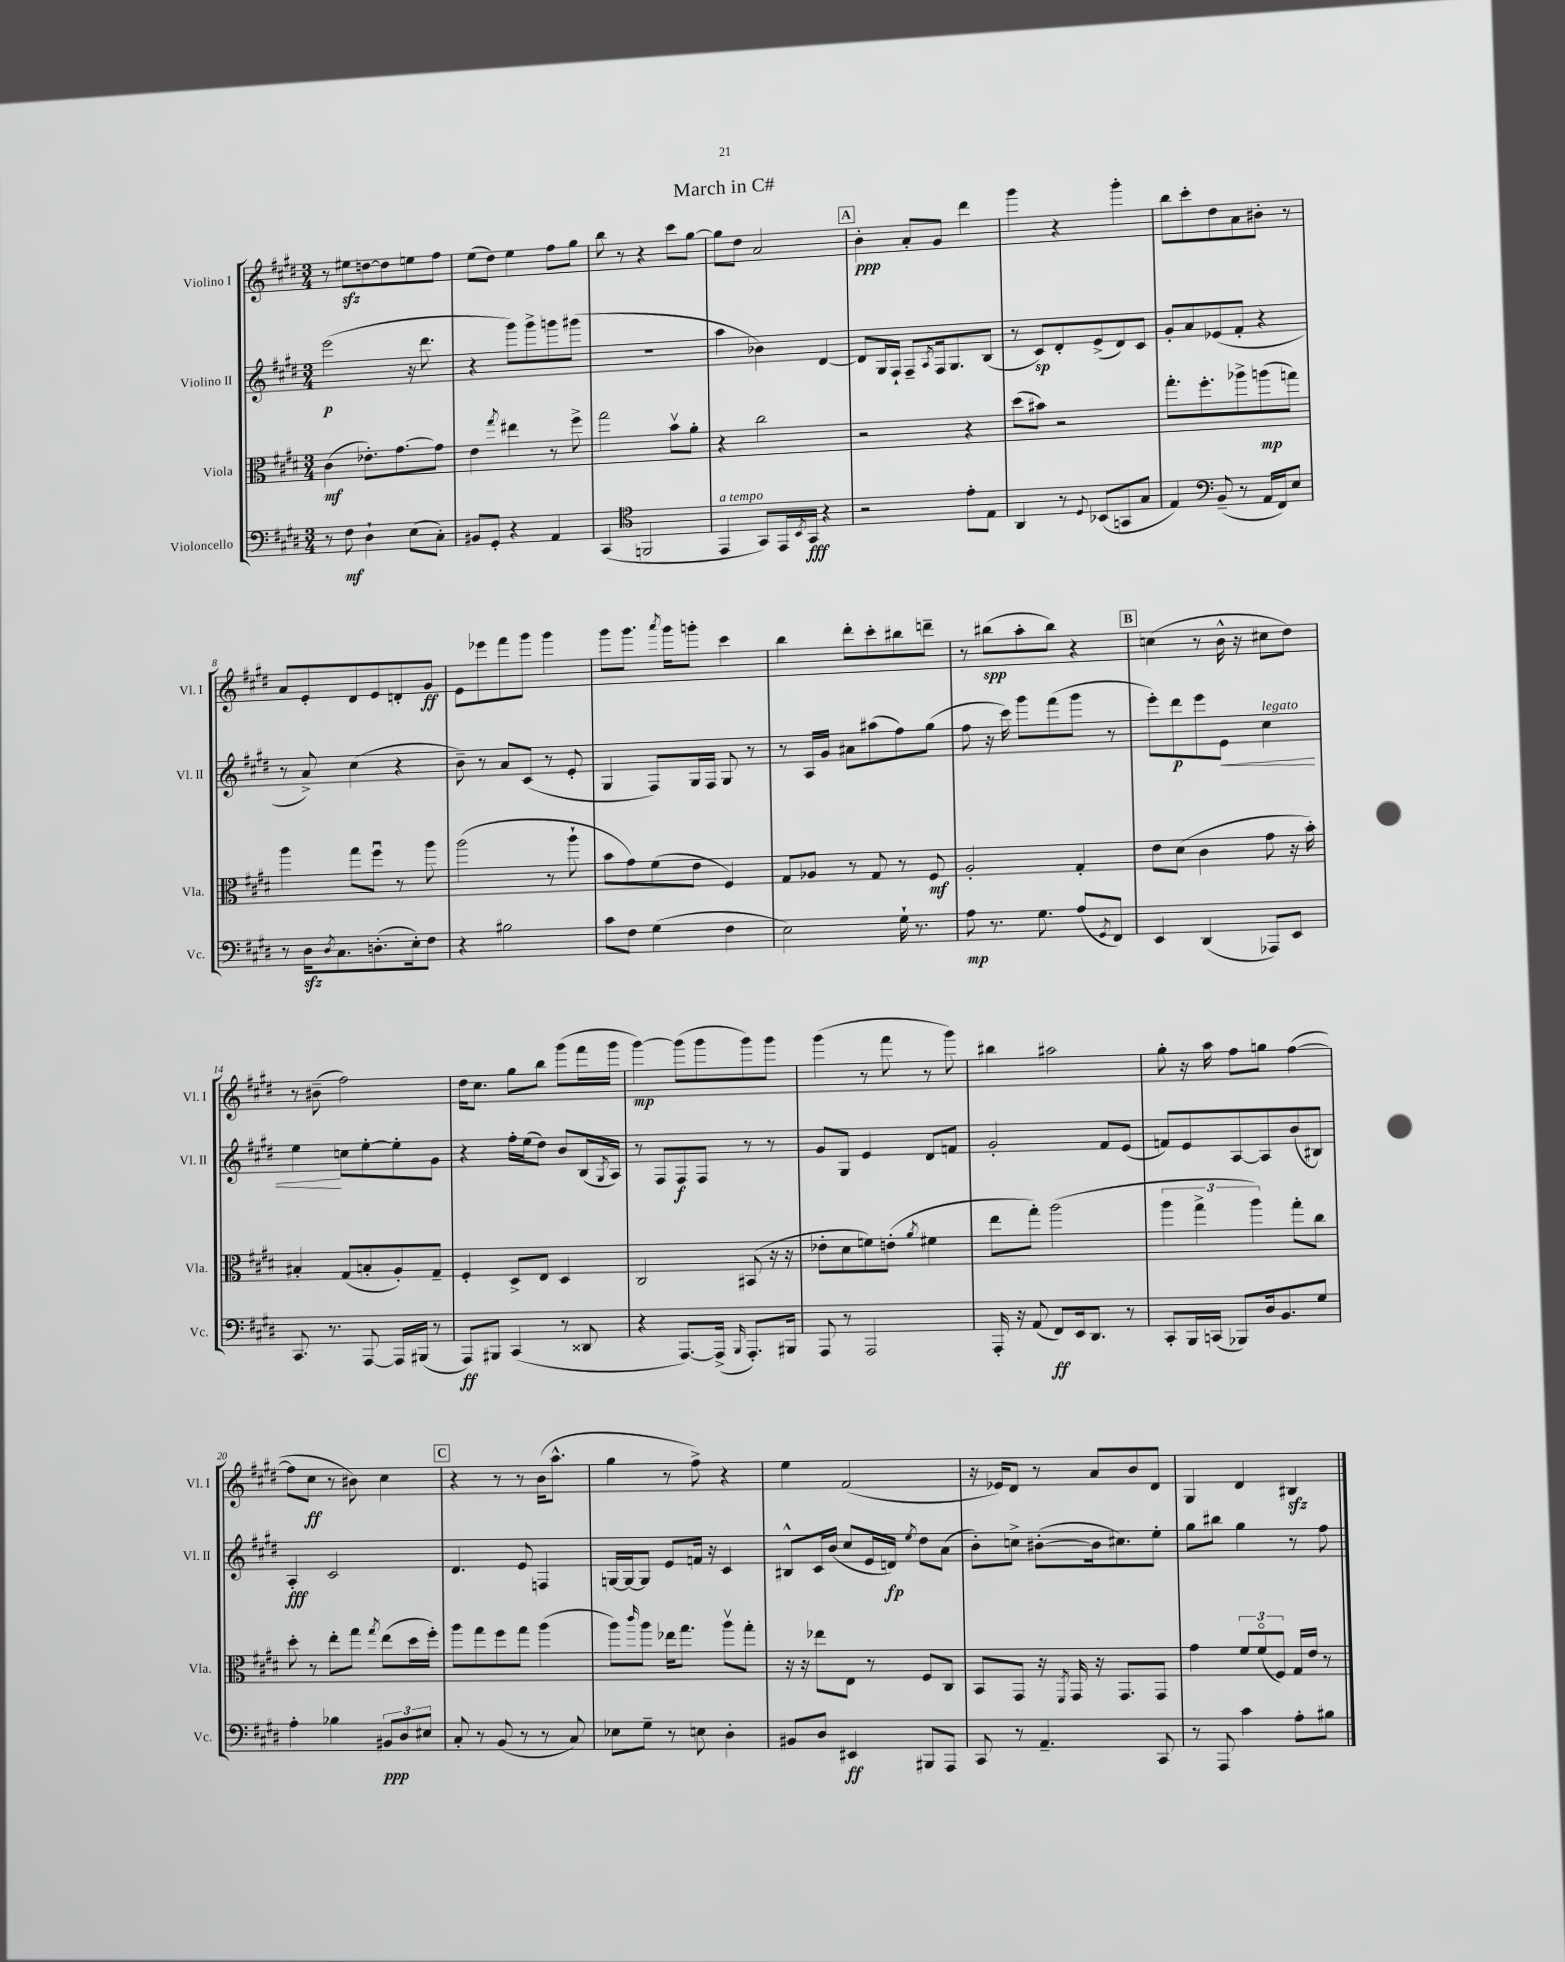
\header { title = "March in C#" }
<<
\new StaffGroup <<
\new Staff = "s0" \with { instrumentName = "Violino I" shortInstrumentName = "Vl. I" } {
    \clef treble \key e \major \numericTimeSignature \time 3/4
    r8 eis''8\sfz d''8~ d''8 e''8 fis''8 |
    e''8( dis''8) e''4 fis''8 gis''8 |
    b''8 r8 r4 cis'''8 gis''8~ |
    gis''8 dis''8 a'2 |
    \mark \markup { \box "A" } b'4-.\ppp a'8-. gis'8 dis'''4 |
    gis'''4 r4 gis'''4-. |
    b''8 cis'''8-. dis''8 a'8 bis'8-. r8 |
    a'8 e'8-. dis'8 e'8 d'8-. gis'8\ff |
    e'8 ees'''8 fis'''8 gis'''8 gis'''4 |
    gis'''8 gis'''8. \acciaccatura { a'''8 } gis'''16 g'''8-. cis'''4 |
    b''4 dis'''8-. cis'''8-. bis''8 d'''8-- |
    r8 bis''8\spp( a''8-. bis''8) r4 |
    \mark \markup { \box "B" } c''4( r8 b'16-^ r16 cis''8 dis''8) |
    r8 bis'8--( fis''2) |
    dis''16 cis''8. gis''8 b''8 gis'''8( fis'''16 gis'''16 |
    gis'''4~\mp) gis'''8( gis'''8 gis'''8) gis'''8 |
    gis'''4( r8 fis'''8 r8 gis'''8) |
    bis''4 ais''2 |
    gis''8-. r16 a''16 fis''8 g''8 fis''4~( |
    fis''8 cis''8\ff r8 bis'8) cis''4 |
    \mark \markup { \box "C" } r4 r8 r8 b'16( a''8.-^ |
    gis''4 r8 fis''8->) r4 |
    e''4 fis'2( |
    r16 ees'16) dis'8 r8 a'8 b'8 dis'8 |
    gis4 dis'4 bis4\sfz \bar "|." |
}
\new Staff = "s1" \with { instrumentName = "Violino II" shortInstrumentName = "Vl. II" } {
    \clef treble \key e \major \numericTimeSignature \time 3/4
    e'''2\p( r16 dis'''8. |
    r4 gis'''8) gis'''8-> g'''8 gis'''8( |
    R2. |
    a''4 bes'4) dis'4~ |
    \mark \markup { \box "A" } dis'8 gis16 fis16-! fis8-- \acciaccatura { a8 } fis16 gis8. b8( |
    r8 cis'8\sp) dis'8-. e'8->( dis'8) cis'8 |
    gis'8-. a'8 ees'8( fis'8-. r4 |
    r8 a'8->) cis''4( r4 |
    b'8--) r8 a'8 cis'8( r8 e'8-. |
    gis4 fis8) gis16 fis16 gis8 r8 |
    r8 a16 gis'16 ais'8 ais''8( fis''8) gis''8( |
    fis''8 r16 cis'''16) gis'''8 fis'''8( gis'''8 r8 |
    \mark \markup { \box "B" } e'''8-.) dis'''8\p e'''8 e'8\< cis''4^\markup { \italic "legato" } |
    e''4\! c''8 e''8~-. e''8-. gis'8 |
    r4 fis''16-. e''16( dis''8) b'8 b16( \acciaccatura { gis8 } a16) |
    r8 fis8 fis8\f fis8 r8 r8 |
    gis'8 gis8 e'4 dis'8 f'8 |
    gis'2-. fis'8 e'8( |
    f'8) e'8 a8~ a8 b'8( bis8) |
    a4-.\fff cis'2 |
    \mark \markup { \box "C" } dis'4. e'8 f4 |
    g16~ g16~ g8 e'8 f'16 r16 cis'4 |
    bis8-^ cis'16 b'16( cis''8 e'16 d'16\fp) \acciaccatura { e''8 } dis''8 a'8( |
    b'8-.) c''8-> bis'8~-.( bis'16 cis''8.) e''8-. |
    gis''8 bis''8 gis''4 r8 fis''8 \bar "|." |
}
\new Staff = "s2" \with { instrumentName = "Viola" shortInstrumentName = "Vla." } {
    \clef alto \key e \major \numericTimeSignature \time 3/4
    cis'4\mf( ees'8.-.) gis'8.~ gis'8 |
    e'4 \acciaccatura { gis''8 } eis''4 r8 fis''8-> |
    gis''2 b'8\upbow a'8-. |
    r4 cis''2 |
    \mark \markup { \box "A" } r2 r4 |
    dis''8( bis'8) r2 |
    gis''8.-. fis''8.-. aes''8-> a''8\mp( g''8) |
    a''4 gis''8 fis''8\downbow r8 a''8 |
    a''2( r8 a''8-! |
    b'8 gis'8) fis'8( e'8 fis4) |
    gis8 aes8 r8 gis8 r8 fis8\mf |
    a2-. gis4-. |
    \mark \markup { \box "B" } e'8 dis'8( cis'4 gis'8 r16 b'16-.) |
    bis4-. gis8( b8-. a8-.) gis8-- |
    fis4-. dis8-> e8 dis4 |
    cis2 bis,8( r16 r16 |
    ees'8-. dis'8 f'8) e'8-.( \acciaccatura { a'8 } fis'4 |
    e''8 gis''8-.) a''2( |
    \tuplet 3/2 { a''4 gis''4-> a''4) } gis''8-. cis''8 |
    dis''8-. r8 e''8-. gis''8 \acciaccatura { gis''8 } e''8( dis''16 fis''16-.) |
    \mark \markup { \box "C" } a''8 gis''8 fis''8 gis''8 a''4( |
    a''8) \grace { cis'''16 } a''8 ees''16 gis''8. a''8\upbow gis''8-. |
    r16 r16 ees''8 e8 r8 fis8 cis8 |
    b,8 gis,8 r16 \acciaccatura { fis,8 } gis,16 r16 gis,8. gis,8 |
    gis'4 \tuplet 3/2 { fis'8 fis'8\flageolet( fis8) } gis16 e'16 r8 \bar "|." |
}
\new Staff = "s3" \with { instrumentName = "Violoncello" shortInstrumentName = "Vc." } {
    \clef bass \key e \major \numericTimeSignature \time 3/4
    r8 fis8\mf dis4-! e8( cis8-.) |
    bis,8 gis,8-. r4 a,4 |
    cis,4( \clef tenor f,2 |
    e,4^\markup { \italic "a tempo" } gis,8) e,16 \acciaccatura { b,8 } gis,16\fff r4 |
    \mark \markup { \box "A" } r2 e'8-. e8 |
    a,4 r8 \appoggiatura { dis8 } bes,8( g,8 gis8 |
    e4) \clef bass b,8--( r8 a,16 fis,16) e8 |
    r8 dis16\sfz \acciaccatura { dis8 } cis8. d8.-.( e16-.) fis8 |
    r4 bis2 |
    cis'8 fis8 gis4( fis4 |
    e2) gis16-! r8. |
    a8\mp r8. gis8. a8( \acciaccatura { gis,8 } fis,8) |
    \mark \markup { \box "B" } e,4 dis,4( aes,,8) e,8 |
    cis,8. r8. a,,8~ a,,16 bis,,16( r8 |
    a,,8\ff) bis,,8 cis,4( r8 disis,8 |
    r4 a,,8.~) a,,16->( \grace { b,,16 } a,,8.-.) bis,,16 |
    a,,8 r8 a,,2 |
    a,,16-. r16 a,8( fis,8\ff) e,16 dis,8. r8 |
    cis,8-. b,,16 c,16( bes,,8) dis16 b,8. gis8 |
    a4-. bes4 \tuplet 3/2 { bis,8\ppp dis8 eis8 } |
    \mark \markup { \box "C" } cis8-. r8 b,8( r8 r8 cis8) |
    ees8 gis8-- r8 e8 dis4-. |
    bis,8 dis8 eis,4\ff bis,,8 a,,8 |
    cis,8 r8 a,4.-- cis,8 |
    r8 a,,8 cis'4 a8-. bis8 \bar "|." |
}
>>
>>
